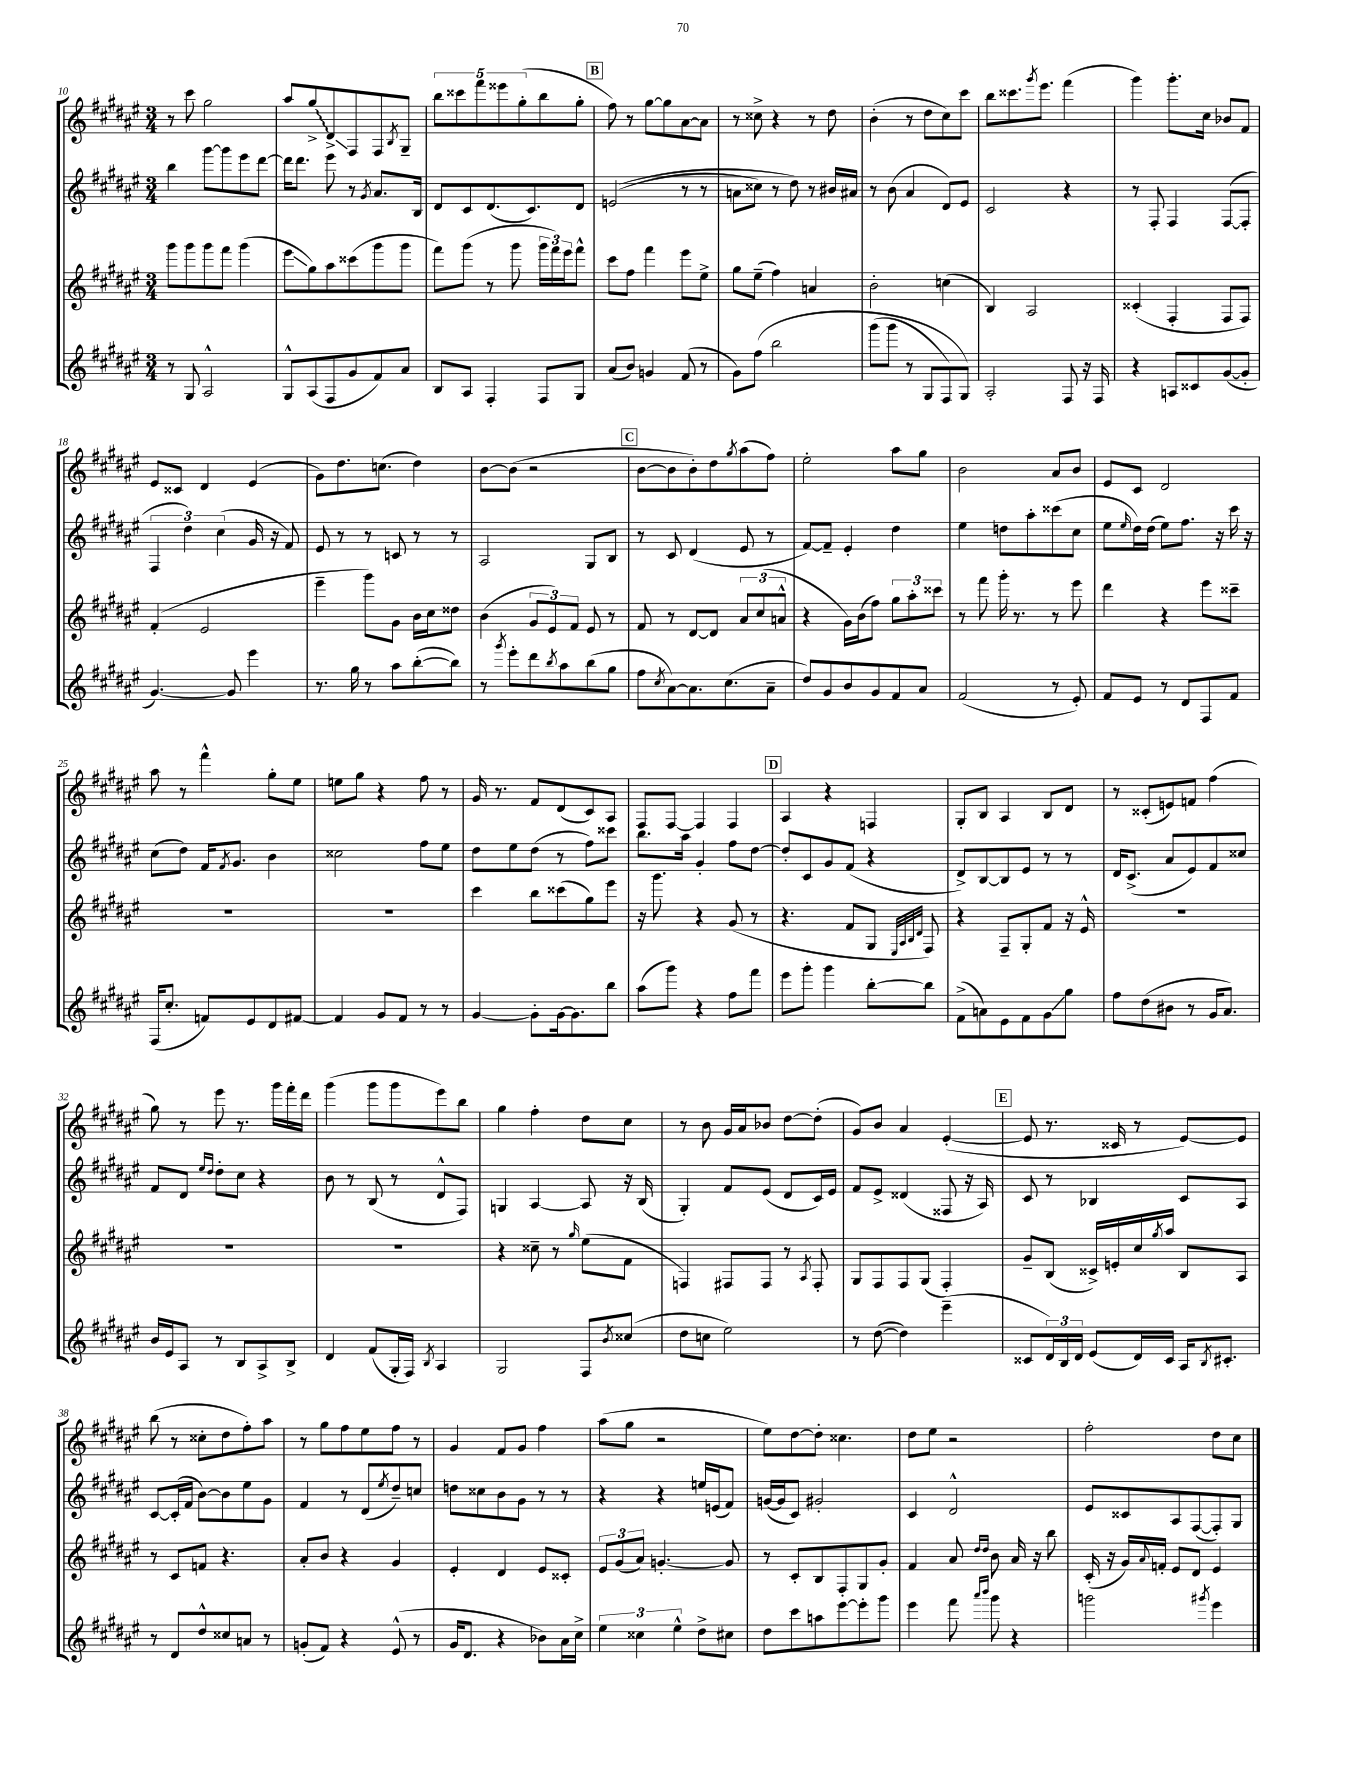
<<
\new StaffGroup <<
\new Staff = "s0" {
    \clef treble \key fis \major \numericTimeSignature \time 3/4
    r8 cis'''8 gis''2 |
    ais''8 \once \override Glissando.style = #'zigzag gis''8->\glissando dis'8->\glissando fis8 fis8 \acciaccatura { b8 } gis8-- |
    \tuplet 5/4 { b''8 cisis'''8 fis'''8 eisis'''8 gis''8-.( } b''8 gis''8-. |
    \mark \markup { \box "B" } fis''8) r8 gis''8~ gis''8 ais'8~ ais'8 |
    r8 cisis''8-> r4 r8 dis''8 |
    b'4-.( r8 dis''8 cis''8) cis'''8 |
    b''8 cisis'''8. \acciaccatura { gis'''8 } eis'''8. fis'''4( |
    gis'''4) gis'''8.-. cis''16 bes'8 fis'8 |
    eis'8 cisis'8 dis'4 eis'4( |
    gis'8) dis''8. c''8.( dis''4) |
    b'8~ b'8( r2 |
    \mark \markup { \box "C" } b'8~ b'8 b'8-.) dis''8 \acciaccatura { gis''8 } ais''8( fis''8) |
    eis''2-. ais''8 gis''8 |
    b'2 ais'8 b'8 |
    eis'8 cis'8 dis'2 |
    ais''8 r8 fis'''4-^ gis''8-. eis''8 |
    e''8 gis''8 r4 fis''8 r8 |
    gis'16 r8. fis'8 dis'8( cis'8) ais8 |
    fis8 fis8~ fis4 fis4 |
    \mark \markup { \box "D" } ais4 r4 f4 |
    gis8-. b8 ais4 b8 dis'8 |
    r8 cisis'8-.( e'8) f'8 fis''4( |
    gis''8) r8 eis'''8 r8. gis'''16 fis'''16-. dis'''16 |
    gis'''4( gis'''8 gis'''8 eis'''8) b''8 |
    gis''4 fis''4-. dis''8 cis''8 |
    r8 b'8 gis'16 ais'16 bes'8 dis''8~ dis''8-.( |
    gis'8) b'8 ais'4 eis'4~-.( |
    \mark \markup { \box "E" } eis'8 r8. cisis'16 r8 eis'8~) eis'8 |
    b''8( r8 cisis''8-. dis''8 fis''8-.) ais''8 |
    r8 gis''8 fis''8 eis''8 fis''8 r8 |
    gis'4 fis'8 gis'8 fis''4 |
    ais''8( gis''8 r2 |
    eis''8) dis''8~ dis''8-. cisis''4. |
    dis''8 eis''8 r2 |
    fis''2-. dis''8 cis''8 \bar "|." |
}
\new Staff = "s1" {
    \clef treble \key fis \major \numericTimeSignature \time 3/4
    b''4 gis'''8~ gis'''8 eis'''8 dis'''8~ |
    dis'''16 dis'''8. eis'''8 r8 \acciaccatura { gis'8 } ais'8. b16 |
    dis'8 cis'8 dis'8.( cis'8.) dis'8 |
    \mark \markup { \box "B" } e'2(\( r8 r8 |
    a'8 cisis''8) r8 dis''8\) r8 bis'16 ais'16 |
    r8 b'8( ais'4 dis'8) eis'8 |
    cis'2 r4 |
    r8 fis8-. fis4 fis8~( fis8-. |
    \tuplet 3/2 { fis4 dis''4) cis''4( } gis'16 r16 fis'8) |
    eis'8 r8 r8 c'8 r8 r8 |
    ais2 gis8 b8 |
    \mark \markup { \box "C" } r8 cis'8 dis'4( eis'8 r8 |
    fis'8~) fis'8-- eis'4-. dis''4 |
    eis''4 d''8 ais''8-. cisis'''8( cis''8 |
    eis''8 \grace { eis''16 } dis''16) dis''16( eis''8) fis''8. r16 cis'''16 r16 |
    cis''8( dis''8) fis'16 \acciaccatura { fis'8 } gis'8. b'4 |
    cisis''2 fis''8 eis''8 |
    dis''8 eis''8 dis''8( r8 fis''8) cisis'''8 |
    b''8. ais''16 gis'4-. fis''8 dis''8~ |
    \mark \markup { \box "D" } dis''8-. cis'8 gis'8 fis'8( r4 |
    dis'8->) b8~ b8 eis'8 r8 r8 |
    dis'16 cis'8.->( ais'8 eis'8) fis'8 cisis''8 |
    fis'8 dis'8 \grace { eis''16 dis''16 } dis''8-. cis''8 r4 |
    b'8 r8 b8( r8 dis'8-^ fis8) |
    g4 ais4~ ais8 r16 b16( |
    gis4-.) fis'8 eis'8( dis'8 cis'16) eis'16 |
    fis'8 eis'8-> disis'4( fisis8 r16 ais16) |
    \mark \markup { \box "E" } cis'8 r8 bes4 cis'8 ais8 |
    cis'8~ cis'16-.( fis'16 b'8~) b'8 eis''8 gis'8 |
    fis'4 r8 dis'8( \acciaccatura { eis''8 } dis''8--) c''8 |
    d''8 cisis''8 b'8 gis'8 r8 r8 |
    r4 r4 e''16 e'16( fis'8) |
    g'16~( g'16 cis'8) gis'2-. |
    cis'4 dis'2-^ |
    eis'8 cisis'8 ais8 fis8~( fis8-.) gis8 \bar "|." |
}
\new Staff = "s2" {
    \clef treble \key fis \major \numericTimeSignature \time 3/4
    gis'''8 gis'''8 gis'''8 fis'''8 gis'''4( |
    eis'''8\glissando gis''8) ais''8 cisis'''8( gis'''8 gis'''8 |
    fis'''8) gis'''8( r8 gis'''8 \tuplet 3/2 { gis'''16 fis'''16) eis'''16 } fis'''8-^ |
    \mark \markup { \box "B" } cis'''8 fis''8 fis'''4 eis'''8 eis''8-> |
    gis''8 eis''8--( fis''4) a'4 |
    b'2-. c''4( |
    b4) ais2 |
    cisis'4-.( fis4-. fis8 fis8) |
    fis'4-.( eis'2 |
    eis'''4-- gis'''8) gis'8 b'16 cis''16 disis''8 |
    b'4( \tuplet 3/2 { gis'8 eis'8) fis'8 } eis'8 r8 |
    \mark \markup { \box "C" } fis'8 r8 dis'8~ dis'8 \tuplet 3/2 { ais'8 cis''8( a'8-^ } |
    r4 gis'16) b'16( fis''8) \tuplet 3/2 { gis''8 ais''8-. cisis'''8 } |
    r8 fis'''8 gis'''16-. r8. r8 eis'''8 |
    dis'''4 r4 eis'''8 cisis'''8-- |
    R2. |
    R2. |
    cis'''4 b''8 cisis'''8( gis''8) eis'''8 |
    r16 gis'''8. r4 gis'8( r8 |
    \mark \markup { \box "D" } r4. fis'8 gis8 \grace { eis32 ais32 b32 dis'32 } fis8) |
    r4 fis8-- gis8-. fis'8 r16 eis'16-^ |
    R2. |
    R2. |
    R2. |
    r4 cisis''8-- r8 \grace { gis''16 } eis''8( fis'8 |
    f4) fis8 fis8 r8 \acciaccatura { ais8 } fis8-. |
    gis8 fis8 fis8 gis8( fis4-.) |
    \mark \markup { \box "E" } gis'8-- b8( cisis'16->) e'16-. cis''16 \acciaccatura { gis''8 } ais''16 b8 ais8 |
    r8 cis'8 f'8 r4. |
    ais'8-. b'8 r4 gis'4 |
    eis'4-. dis'4 eis'8 cisis'8-. |
    \tuplet 3/2 { eis'8 gis'8( ais'8) } g'4.~-. g'8 |
    r8 cis'8-. b8 fis8-. gis8 gis'8-. |
    fis'4 ais'8 \grace { dis''16 dis''16 } b'8 ais'16 r16 b''8 |
    cis'16-.( r16 gis'16) \appoggiatura { ais'8 } f'16-. eis'8 dis'8 eis'4 \bar "|." |
}
\new Staff = "s3" {
    \clef treble \key fis \major \numericTimeSignature \time 3/4
    r8 gis8 ais2-^ |
    gis8-^ ais8( fis8 gis'8 fis'8) ais'8 |
    b8 ais8 fis4-. fis8 gis8 |
    \mark \markup { \box "B" } ais'8( b'8) g'4 fis'8( r8 |
    gis'8) fis''8\( b''2 |
    gis'''8( gis'''8 r8 gis8 fis8) gis8\) |
    ais2-. fis8 r16 fis16 |
    r4 a8 cisis'8 gis'8~( gis'8-. |
    gis'4.~) gis'8 eis'''4 |
    r8. gis''16 r8 ais''8 b''8~-.( b''8) |
    r8 \acciaccatura { gis'''8 } eis'''8-. dis'''8 \acciaccatura { b''8 } ais''8 b''8( gis''8 |
    \mark \markup { \box "C" } fis''8 \acciaccatura { cis''8 } ais'8~) ais'8. cis''8.( ais'8-- |
    dis''8) gis'8 b'8 gis'8 fis'8 ais'8 |
    fis'2( r8 eis'8-.) |
    fis'8 eis'8 r8 dis'8 fis8 fis'8 |
    fis16( cis''8.-. f'8) eis'8 dis'8 fis'8~ |
    fis'4 gis'8 fis'8 r8 r8 |
    gis'4~ gis'8-. gis'16~ gis'8. b''8 |
    ais''8( gis'''8) r4 fis''8 fis'''8 |
    \mark \markup { \box "D" } eis'''8 gis'''8-. gis'''4 b''8~-. b''8 |
    fis'8->( a'8) eis'8 fis'8 gis'8\glissando gis''8 |
    fis''8 dis''8( bis'8 r8 gis'16 ais'8.) |
    b'16 eis'16 ais8 r8 b8 ais8-> b8-> |
    dis'4 fis'8( gis16-. fis16) \acciaccatura { b8 } ais4 |
    gis2 fis8 \acciaccatura { b'8 } cisis''8( |
    dis''8 c''8 eis''2) |
    r8 dis''8~( dis''4) eis'''4--( |
    \mark \markup { \box "E" } cisis'8 \tuplet 3/2 { dis'16) b16 dis'16 } eis'8( dis'16) cisis'16 ais16 \acciaccatura { b8 } cis'8.-. |
    r8 dis'8 dis''8-^ cisis''8 a'8 r8 |
    g'8-.( fis'8) r4 eis'8-^( r8 |
    gis'16 dis'8. r4 bes'8) ais'16 cis''16-> |
    \tuplet 3/2 { eis''4 cisis''4 eis''4-^ } dis''8-> cis''8 |
    dis''8 cis'''8 a''8 eis'''8~ eis'''8-. gis'''8 |
    eis'''4 fis'''8 \grace { ais'''16 b'''16 } gis'''8 r4 |
    g'''2 \acciaccatura { gis'''8 } eis'''4 \bar "|." |
}
>>
>>
\layout { \context { \Score currentBarNumber = #10 } }
